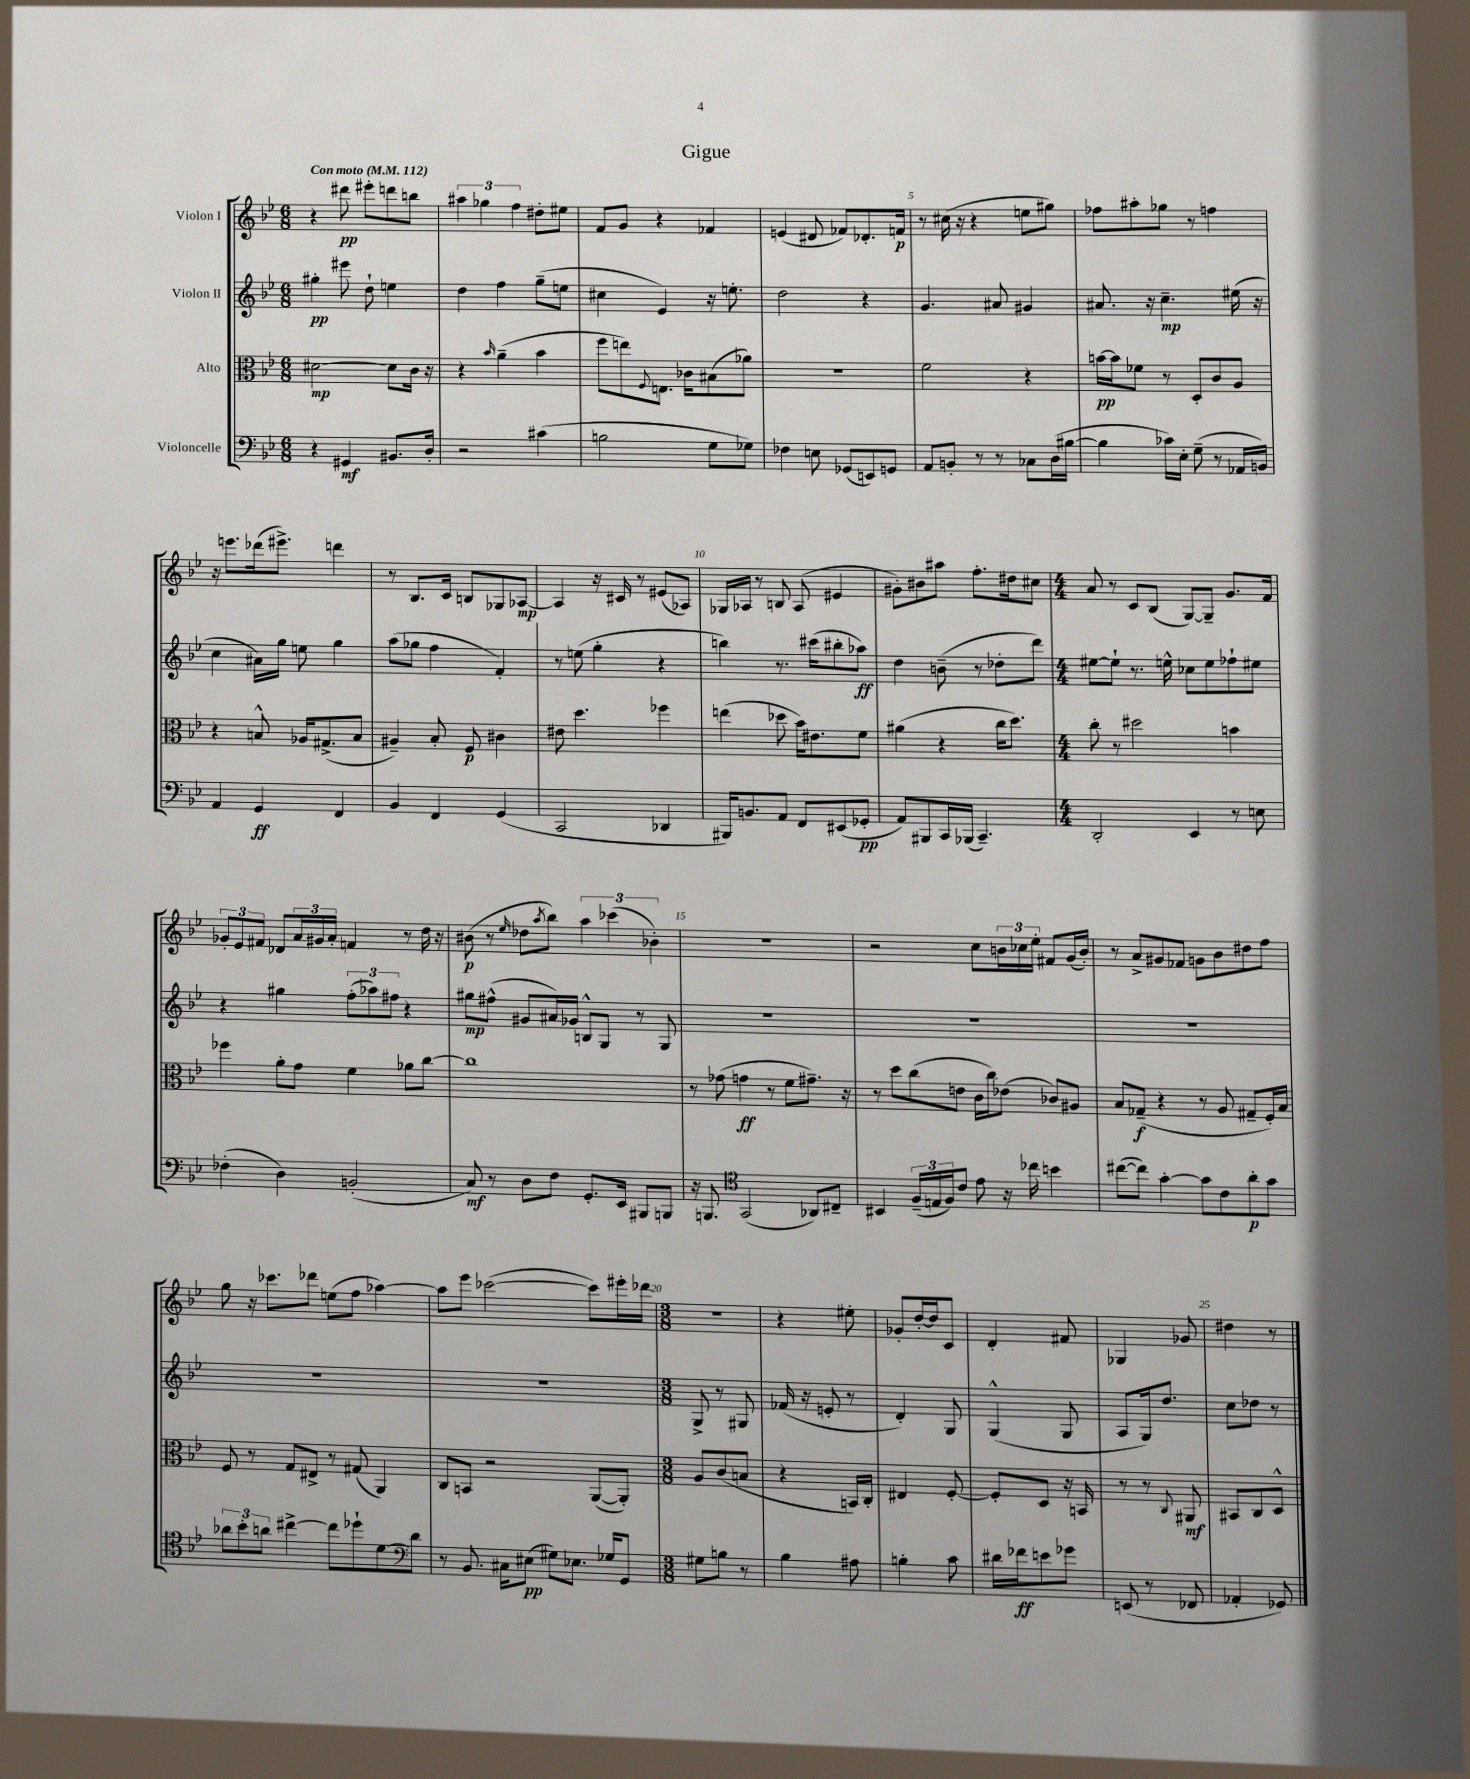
\header { title = "Gigue" }
<<
\new StaffGroup <<
\new Staff = "s0" \with { instrumentName = "Violon I" } {
    \clef treble \key bes \major \numericTimeSignature \time 6/8 \tempo "Con moto" 4 = 112
    r4 dis'''8\pp eis'''8-. d'''8 b''8 |
    \tuplet 3/2 { ais''4 ges''4 f''4 } dis''8-. eis''8 |
    f'8 g'8 r4 fes'4 |
    e'4( dis'8 fes'8) des'8.-. f'16\p |
    r8 cis''16( r16 r4 e''8 gis''8) |
    fes''8 ais''8-. ges''8 r8 f''4 |
    r16 e'''8. des'''16( eis'''8.->) d'''4 |
    r8 bes8. c'16 b8 ges8 aes8~\mp |
    aes4 r16 cis'16 r8 eis'8( aes8) |
    ges16 aes16 r8 b8 aes8( eis'4 |
    gis'8-.) bis'8 ais''8 f''8.-. dis''16 cis''8 |
    \numericTimeSignature \time 4/4 a'8 r8 c'8 bes8( g8~) g8-- g'8. f'16 |
    \tuplet 3/2 { ges'8-. ees'8 fis'8 } des'8 \tuplet 3/2 { a'16 gis'16 a'16-. } f'4 r8 d''16 r16 |
    bis'8\p( r8 \grace { ees''16 } des''8 \acciaccatura { a''8 } bes''8) \tuplet 3/2 { a''4 ces'''4( bes'4-.) } |
    R1 |
    r2 c''8 \tuplet 3/2 { b'16 ces''16 ees''16-. } fis'8 g'16( b'16-.) |
    r8 a'8-> gis'8 fes'8 g'8 bes'8 dis''8 f''8 |
    g''8 r16 ces'''8. des'''8 e''8( f''8 aes''4~) |
    aes''8 ees'''8 ces'''2~( ces'''8) eis'''16-. des'''16 |
    \numericTimeSignature \time 3/8 R4. |
    r4 eis''8-. |
    ges'8-. d''16~-. d''16 c'8 |
    d'4-. fis'8 |
    ges4 ges'8 |
    dis''4 r8 \bar "|." |
}
\new Staff = "s1" \with { instrumentName = "Violon II" } {
    \clef treble \key bes \major \numericTimeSignature \time 6/8
    gis''4-.\pp eis'''8 d''8-! e''4 |
    d''4 f''4 g''8--( e''8 |
    cis''4 ees'4) r16 e''8.-. |
    d''2 r4 |
    g'4. ais'8 gis'4 |
    ais'8. r16 c''4.--\mp eis''16( r16 |
    c''4 ais'16) g''16 e''8 g''4 |
    a''8( ges''8 f''4 f'4-.) |
    r8 e''8( g''4-. r4 |
    b''4) r8. cis'''16( bis''8-. aes''8\ff) |
    d''4 b'8--( r8 des''8-. d'''8) |
    \numericTimeSignature \time 4/4 eis''8~ eis''8-! r8. e''16-^ ces''8 e''8 fes''8-! eis''8 |
    r4 gis''4 \tuplet 3/2 { f''8-.( aes''8) fis''8 } r4 |
    gis''8\mp fis''8-^( gis'8 ais'16) ges'16 b8-^ g8 r8 g8 |
    R1 |
    R1 |
    R1 |
    R1 |
    R1 |
    \numericTimeSignature \time 3/8 g8-> r8 gis8 |
    fes'16( r16 e'8-. r8 |
    d'4-.) g8 |
    g4-^( g8 |
    a8 g16) d''8. |
    c''8 des''8 r8 \bar "|." |
}
\new Staff = "s2" \with { instrumentName = "Alto" } {
    \clef alto \key bes \major \numericTimeSignature \time 6/8
    dis'2~\mp dis'8 c'16 r16 |
    r4 \grace { bes'16 } a'4--( bes'4 |
    f''8 e''8) \appoggiatura { f8 } e8. ces'16 bis8( aes'8) |
    R2. |
    f'2 r4 |
    b'16~\pp b'16 fes'8 r8 d8-. c'8 a8 |
    r4 b8-^ aes16 gis8.->( b8 |
    ais4--) bes8-. f8\p cis'4 |
    eis'8 d''4. fes''4 |
    e''4( des''8 bes'16) eis'8. f'8 |
    ais'4( r4 c''16 d''8.) |
    \numericTimeSignature \time 4/4 c''8-. r8 dis''2 b'4 |
    fes''4 a'8-. g'8 f'4 aes'8 c''8~ |
    c''1 |
    r8 ges'8( g'4\ff r8 f'8 gis'8.--) r16 |
    r8 d''8 c''8( e'8 c'16 c''16) ees'8( ces'8) ais8 |
    bes8 ges8--\f( r4 r8 a8 gis8-- f16-.) bes16 |
    f8 r8 g8 eis8-> r8 gis8( a,4) |
    c8 b,8 r2 a,8~( a,8-.) |
    \numericTimeSignature \time 3/8 a8 c'8( b8 |
    r4 b,16) c16-. |
    eis4 f8~-. |
    f8-. d8 r16 b,16 |
    r8 r8 \appoggiatura { c8 } ais,8\mf |
    bis,8 c8 d8-^ \bar "|." |
}
\new Staff = "s3" \with { instrumentName = "Violoncelle" } {
    \clef bass \key bes \major \numericTimeSignature \time 6/8
    r4 gis,4\mf bis,8. d16-. |
    r2 cis'4( |
    b2 g8 ges8) |
    fes4 e8 ges,8( e,8) g,8 |
    a,8 b,8-. r8 r8 ces8 d16( bis16~ |
    bis4 ces'16) ees16-. g8--( r8 aes,16 b,16) |
    a,4 g,4\ff f,4 |
    bes,4 f,4 g,4( |
    c,2 des,4 |
    bis,,16) b,8. a,8 f,8 eis,8( ges,8-.\pp |
    a,8) bis,,8 c,16 bes,,16( c,4.--) |
    \numericTimeSignature \time 4/4 d,2-. ees,4 r8 e8 |
    fes4-.( d4) b,2-.( |
    c8\mf) r8 d8 f8 g,8.-. ees,16 bis,,8 b,,8 |
    r16 b,,8. \clef tenor g,2( aes,8) cis8-- |
    bis,4 \tuplet 3/2 { f16--( e16 f16) } c'8 ees'8 r16 ces''16 b'4 |
    cis''8~( cis''8) g'4~-. g'8 c'8 a'8-.\p g'8 |
    \tuplet 3/2 { aes'8 bes'8-. a'8 } cis''4~-> cis''8 des''8-! d'8~ d'8 |
    \clef bass r8 bes,8. cis16 eis8\pp( gis8) ees8. ges16 g,8 |
    \numericTimeSignature \time 3/8 gis8 b8 r8 |
    bes4 ais8 |
    b4-. c'8 |
    dis'16 fes'16\ff e'8 ges'8 |
    e,8( r8 fes,8 |
    aes,4-. ges,8) \bar "|." |
}
>>
>>
\layout { \context { \Score \override BarNumber.break-visibility = ##(#f #t #t) barNumberVisibility = #(every-nth-bar-number-visible 5) } }
